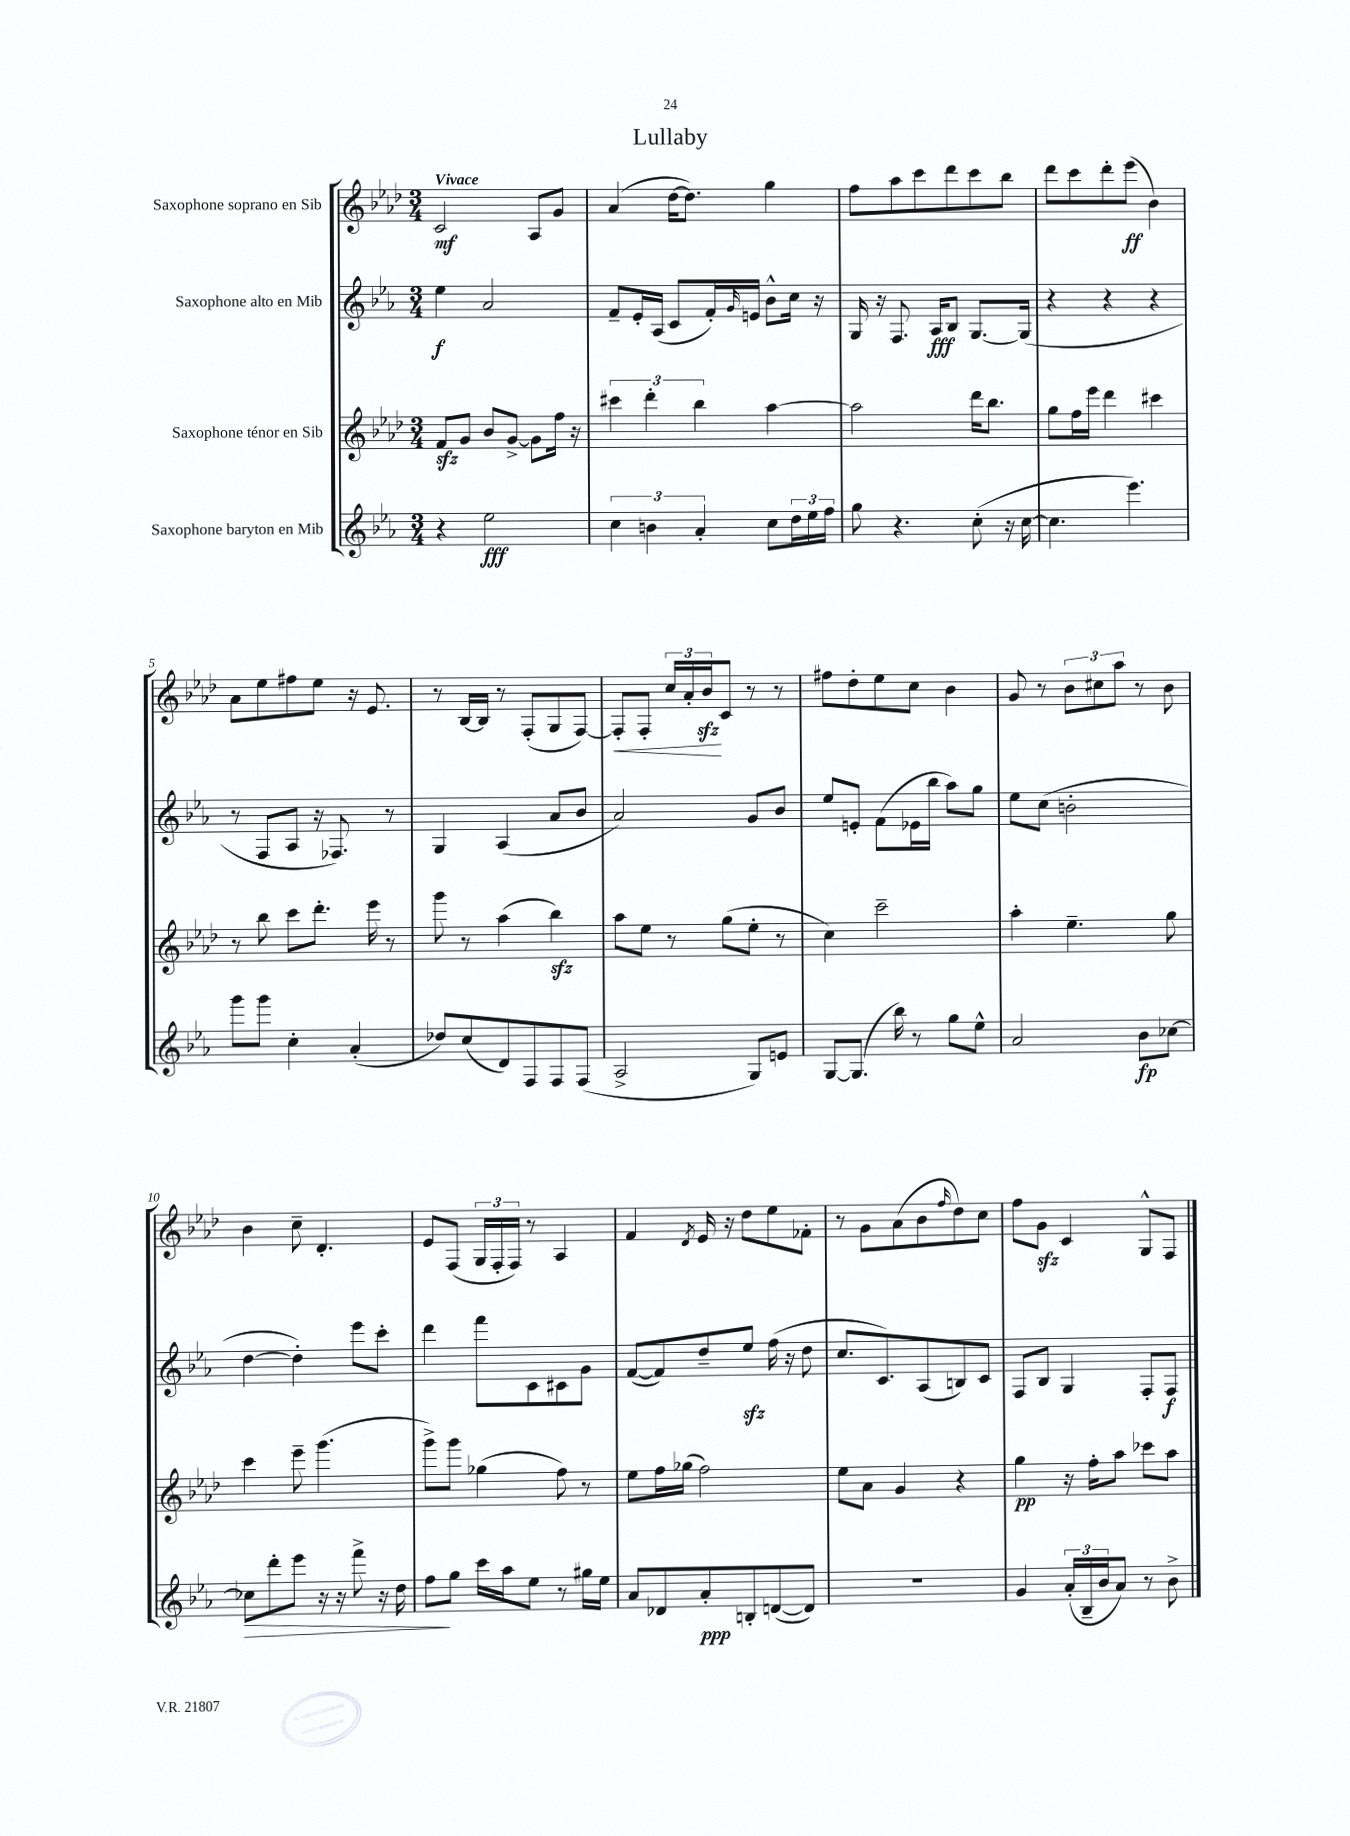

**kern	**kern	**kern	**kern
*staff4	*staff3	*staff2	*staff1
*clefG2	*clefG2	*clefG2	*clefG2
*k[b-e-a-]	*k[b-e-a-d-]	*k[b-e-a-]	*k[b-e-a-d-]
*M3/4	*M3/4	*M3/4	*M3/4
4r	8f	4ee-	2c
.	8g	.	.
2ee-	8b-	2a-	.
.	[8g^	.	.
.	8g]	.	8A-
.	16ff	.	8g
.	16r	.	.
=	=	=	=
6cc	6ccc#	8f~	(4a-
.	.	16e-'	.
6b	6ddd-'	.	.
.	.	(16A-	.
.	.	8c	[16dd-
.	.	.	8.dd-])
6a-'	6bb-	.	.
.	.	16f')	.
.	.	16qqg	.
.	.	16e	.
8cc	[4aa-	8b-^^	4gg
24dd	.	16cc	.
24ee-	.	.	.
.	.	16r	.
24ff	.	.	.
=	=	=	=
8gg	2aa-]	16G	8ff
.	.	16r	.
4.r	.	8.F	8aa-
.	.	.	8ccc
.	.	16A-	.
.	.	8B-	8ddd-
(8cc'	16ddd-	[8.G	8ccc
.	8.bb-	.	.
16r	.	.	8bb-
[16cc	.	(16G]	.
=	=	=	=
4.cc]	8gg	4r	8ddd-
.	16ff	.	8ccc
.	16eee-	.	.
.	4ddd-	4r	8ddd-'
4.eee-)	.	.	(8eee-
.	4ccc#	4r	4b-)
=	=	=	=
8ggg	8r	8r	8a-
8ggg	8bb-	8F	8ee-
4cc'	8ccc	8A-	8ff#
.	8.ddd-'	16r	8ee-
.	.	8.F-)	.
(4a-'	.	.	16r
.	16eee-	.	8.e-
.	8r	8r	.
=	=	=	=
8dd-)	8ggg	4G	8r
(8cc	8r	.	[16B-
.	.	.	16B-]
8d)	(4aa-	(4A-	8r
8F	.	.	(8F'
8F	4bb-)	8a-	8G
(8F	.	8b-	[8F)
=	=	=	=
2A-^	8aa-	2a-)	8F']
.	8ee-	.	8F'
.	8r	.	24cc
.	.	.	24a-'
.	.	.	24b-
.	(8gg	.	8c
8G)	8ee-'	8g	8r
8e	8r	8b-	8r
=	=	=	=
[8G	4cc)	8ee-	8ff#
(8.G]	.	8e'	8dd-'
.	2ccc~	(8f	8ee-
16bb-)	.	.	.
8r	.	16e-	8cc
.	.	16bb-	.
8gg	.	8aa-)	4b-
8ee-^^	.	8gg	.
=	=	=	=
2a-	4aa-'	8ee-	8g
.	.	(8cc	8r
.	4.ee-~	2b'	12b-
.	.	.	12cc#
.	.	.	12aa-
8b-	.	.	8r
[8cc-	8gg	.	8b-
=	=	=	=
8cc-]	4ccc	[4dd	4b-
8ddd'	.	.	.
8eee-	8eee-~	4dd'])	8cc~
16r	(4.ggg	.	4.d-'
16r	.	.	.
8fff^	.	8eee-	.
16r	.	8ccc'	.
16dd	.	.	.
=	=	=	=
8ff	8ggg^)	4ddd	8e-
8gg	8ggg	.	(8F
16ccc	(4gg-	8fff	24G
.	.	.	24F'
16aa-	.	.	.
.	.	.	24F)
8ee-	.	8c	8r
8r	8ff)	8c#	4A-
16gg#	8r	8g	.
16ee-	.	.	.
=	=	=	=
8a-	8ee-	([8f	4f
8d-	16ff	8f])	.
.	(16gg-	.	.
.	.	.	8qd-
8a-'	2ff)	8dd~	16e-
.	.	.	16r
8B'	.	8ee-	8dd-
([8d	.	(16ff	8ee-
.	.	16r	.
8d])	.	8dd	8f-'
=	=	=	=
2.r	8ee-	8.cc	8r
.	8a-	.	8g
.	.	8.c)	.
.	4g	.	(8a-
.	.	(8A-	8b-
.	.	.	16qqff
.	4r	8B)	8dd-)
.	.	8c	8cc
=	=	=	=
4g	4gg	8F	8ff
.	.	8B-	8g
(24a-'	16r	4G	4c
24B-~	.	.	.
.	16ff'	.	.
24b-	.	.	.
8a-)	8aa-	.	.
8r	8ccc-	8F'	8G^^
8b-^	8aa-	8F	8F
==	==	==	==
*-	*-	*-	*-
